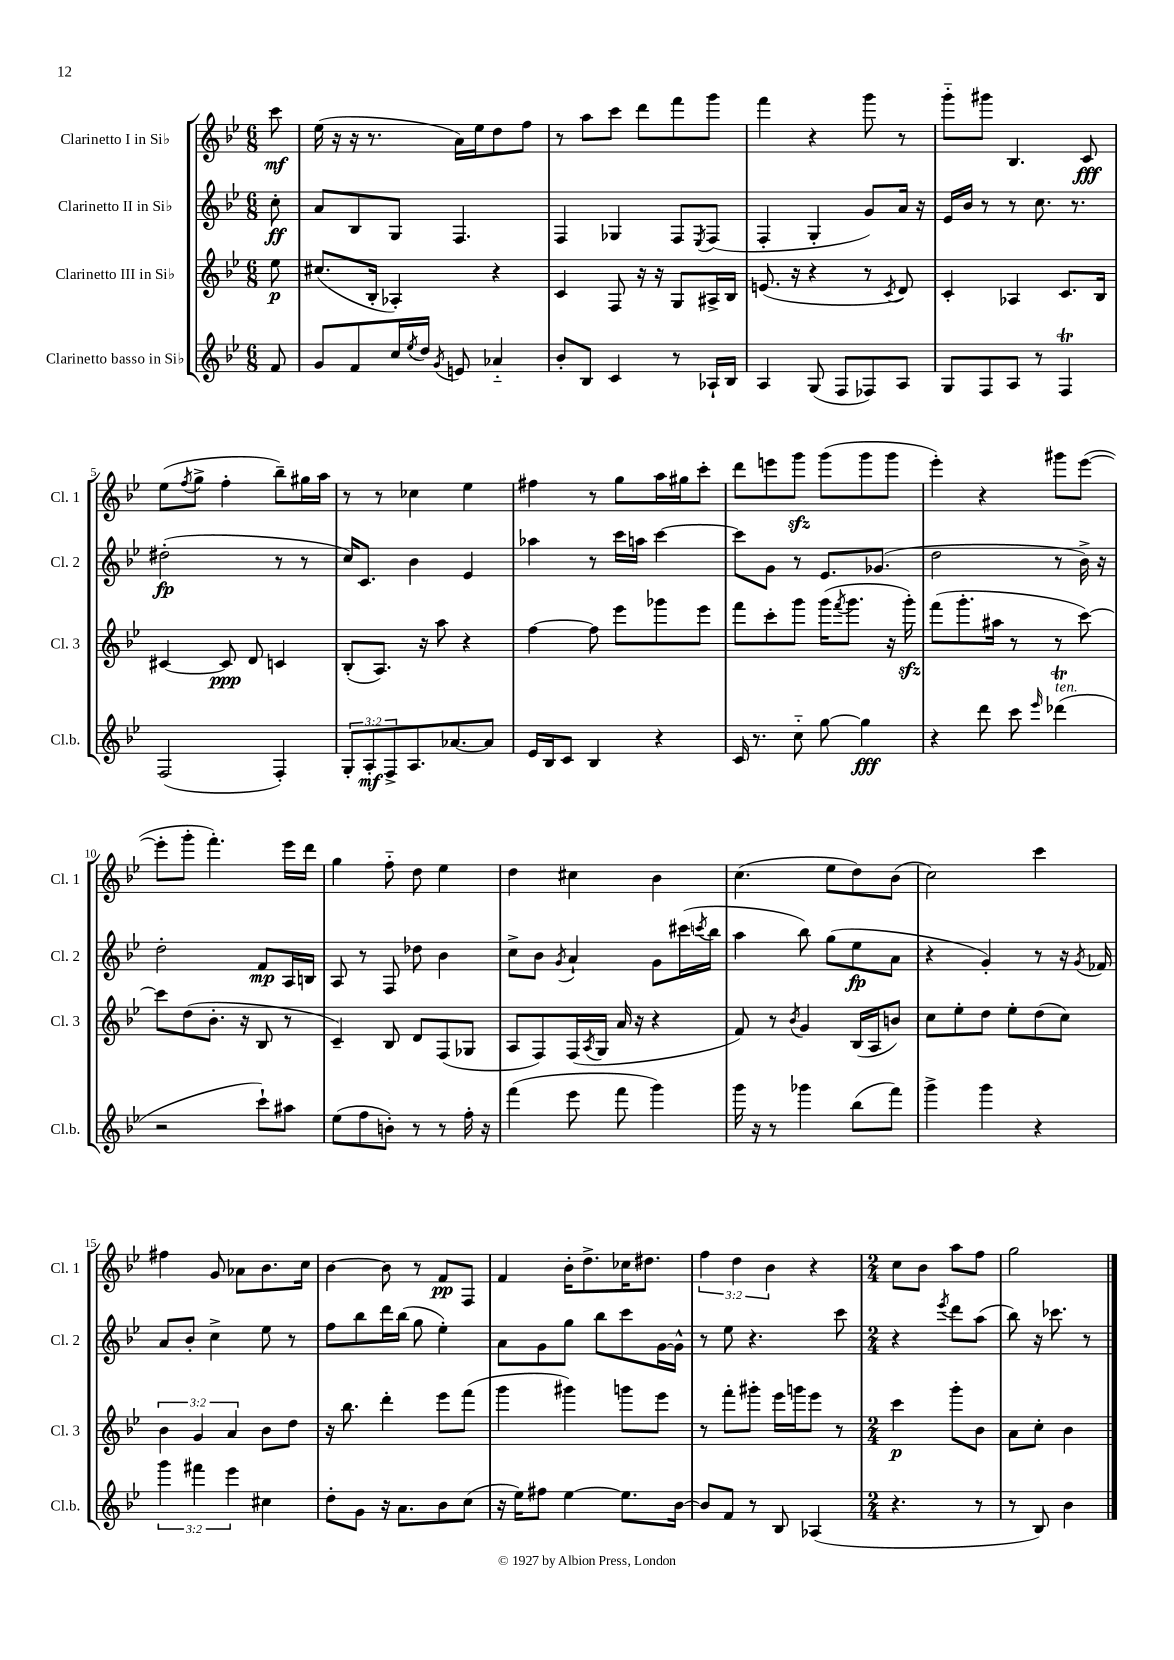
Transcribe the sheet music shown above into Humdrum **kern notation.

**kern	**kern	**kern	**kern
*staff4	*staff3	*staff2	*staff1
*clefG2	*clefG2	*clefG2	*clefG2
*k[b-e-]	*k[b-e-]	*k[b-e-]	*k[b-e-]
*M6/8	*M6/8	*M6/8	*M6/8
8f	8ee-	8cc'	8ccc
=	=	=	=
8g	(8.cc#	8a	(16ee-
.	.	.	16r
8f	.	8B-	16r
.	16B-'	.	8.r
16cc	4A-')	8G	.
8qee-	.	.	.
16dd	.	.	.
8qg	.	.	.
8e	.	4.F	16a)
.	.	.	16ee-
4a-'~	4r	.	8dd
.	.	.	8ff
=	=	=	=
8b-'	4c	4F	8r
8B-	.	.	8aa
4c	8F	4G-	8ccc
.	16r	.	8ddd
.	16r	.	.
8r	8G	8F	8fff
.	.	8qE-	.
16A-`	16A#^	(8F	8ggg
16B-	16B-	.	.
=	=	=	=
4A	(8.e	4F'	4fff
.	16r	.	.
(8G	4r	4G'	4r
8F	.	.	.
8F-)	8r	8g)	8ggg
.	8qc	.	.
8A	8d)	16a	8r
.	.	16r	.
=	=	=	=
8G	4c'	16e-	8ggg'~
.	.	16b-	.
8F	.	8r	8ggg#
8A	4A-	8r	4.B-
8r	.	8.cc	.
4F	8.c	.	.
.	.	8.r	.
.	.	.	8c
.	16B-	.	.
=	=	=	=
(2F	[4c#	(2dd#'	(8ee-
.	.	.	8qff
.	.	.	8gg^
.	8c#]	.	4ff'
.	8d	.	.
4F')	4c	8r	8bb-~)
.	.	8r	16gg#
.	.	.	16aa
=	=	=	=
12G'	(8B-'	16cc)	8r
.	.	8.c	.
12A'	.	.	.
.	8.A)	.	8r
12F^	.	.	.
8.A	.	4b-	4cc-
.	16r	.	.
.	8aa	.	.
[8.a-	.	.	.
.	4r	4e-	4ee-
8a-]	.	.	.
=	=	=	=
16e-	[4ff	4aa-	4ff#
16B-	.	.	.
8c	.	.	.
4B-	8ff]	8r	8r
.	8eee-	16ccc	8gg
.	.	16aa	.
4r	8ggg-	[4ccc	16aa
.	.	.	16gg#
.	8eee-	.	8ccc'
=	=	=	=
16c	8fff	8ccc]	8ddd
8.r	.	.	.
.	8ccc'	8g	8eee
8cc'~	8ggg	8r	8ggg
[8gg	(16ggg	8.e-	(8ggg
.	8qfff	.	.
.	8.ggg	.	.
4gg]	.	.	8ggg
.	.	(8.g-	.
.	16r	.	8ggg
.	16ggg')	.	.
=	=	=	=
4r	(8fff	2dd	4eee-')
.	8.ggg'	.	.
8ddd	.	.	4r
.	16aa#	.	.
8ccc	8r	.	.
16qqeee-	.	.	.
(4ddd-	8r	8r	8ggg#
.	[8ccc)	16b-^)	([8eee-
.	.	16r	.
=	=	=	=
2r	8ccc]	2dd'	8eee-']
.	(8dd	.	8ggg'
.	8.b-'	.	4.fff')
.	16r	.	.
8ccc`)	8B-	8f	.
8aa#	8r	16A	16eee-
.	.	16B	16ddd
=	=	=	=
(8ee-	4c~)	8A	4gg
8ff	.	8r	.
8b')	8B-	8F	8ff'~
8r	8d	8dd-	8dd
8r	(8F	4b-	4ee-
16ff'	8G-	.	.
16r	.	.	.
=	=	=	=
(4fff	8A	8cc^	4dd
.	8F)	8b-	.
.	.	8qg	.
8eee-	(16F	4a`	4cc#
.	8qA	.	.
.	16G	.	.
8fff	16a	.	.
.	16r	.	.
4ggg)	4r	8g	4b-
.	.	(16ccc#	.
.	.	8qccc	.
.	.	16bb-	.
=	=	=	=
16ggg	8f)	4aa	(4.cc
16r	.	.	.
8r	8r	.	.
.	8qb-	.	.
4ggg-	4g	8bb-)	.
.	.	(8gg	8ee-
(8bb-	(16B-	8ee-	8dd)
.	16A	.	.
8fff)	8b)	8a	(8b-
=	=	=	=
4ggg^	8cc	4r	2cc)
.	8ee-'	.	.
4ggg	8dd	4g')	.
.	8ee-'	.	.
4r	(8dd	8r	4ccc
.	8cc)	16r	.
.	.	8qg	.
.	.	16f-	.
=	=	=	=
6ggg	6b-	8a	4ff#
.	.	8b-'	.
6fff#	6g	.	.
.	.	4cc^	8g
6eee-	6a	.	.
.	.	.	8a-
4cc#	8b-	8ee-	8.b-
.	8dd	8r	.
.	.	.	16cc
=	=	=	=
8dd'	16r	8ff	[4b-
.	8.bb-	.	.
8g	.	8bb-	.
16r	4ddd'	16ddd	8b-]
8.a	.	(16bb-	.
.	.	8gg	8r
8b-	8eee-	4ee-')	8f
(8cc	(8fff	.	8F
=	=	=	=
16r	4ggg	8a	4f
16ee-)	.	.	.
8ff#	.	8g	.
[4ee-	4ggg#)	8gg	16b-'
.	.	.	8.dd^
.	.	8bb-	.
8.ee-]	8ggg	8ccc	16cc-
.	.	.	8.dd#
.	8eee-	[16g	.
[16b-	.	16g^^]	.
=	=	=	=
8b-]	8r	8r	6ff
8f	8fff'	8ee-	.
.	.	.	6dd
8r	8ggg#'	4.r	.
.	.	.	6b-
8B-	16eee-	.	.
.	16ggg	.	.
(4A-	8eee-	.	4r
.	8r	8ccc	.
=	=	=	=
*M2/4	*M2/4	*M2/4	*M2/4
4.r	4ccc	4r	8cc
.	.	.	8b-
.	.	8qeee-	.
.	8ggg'	8ddd	8aa
8r	8b-	(8aa	8ff
=	=	=	=
8r	8a	8bb-)	2gg
8B-)	8cc'	16r	.
.	.	8.ccc-	.
4b-	4b-	.	.
.	.	8r	.
==	==	==	==
*-	*-	*-	*-
